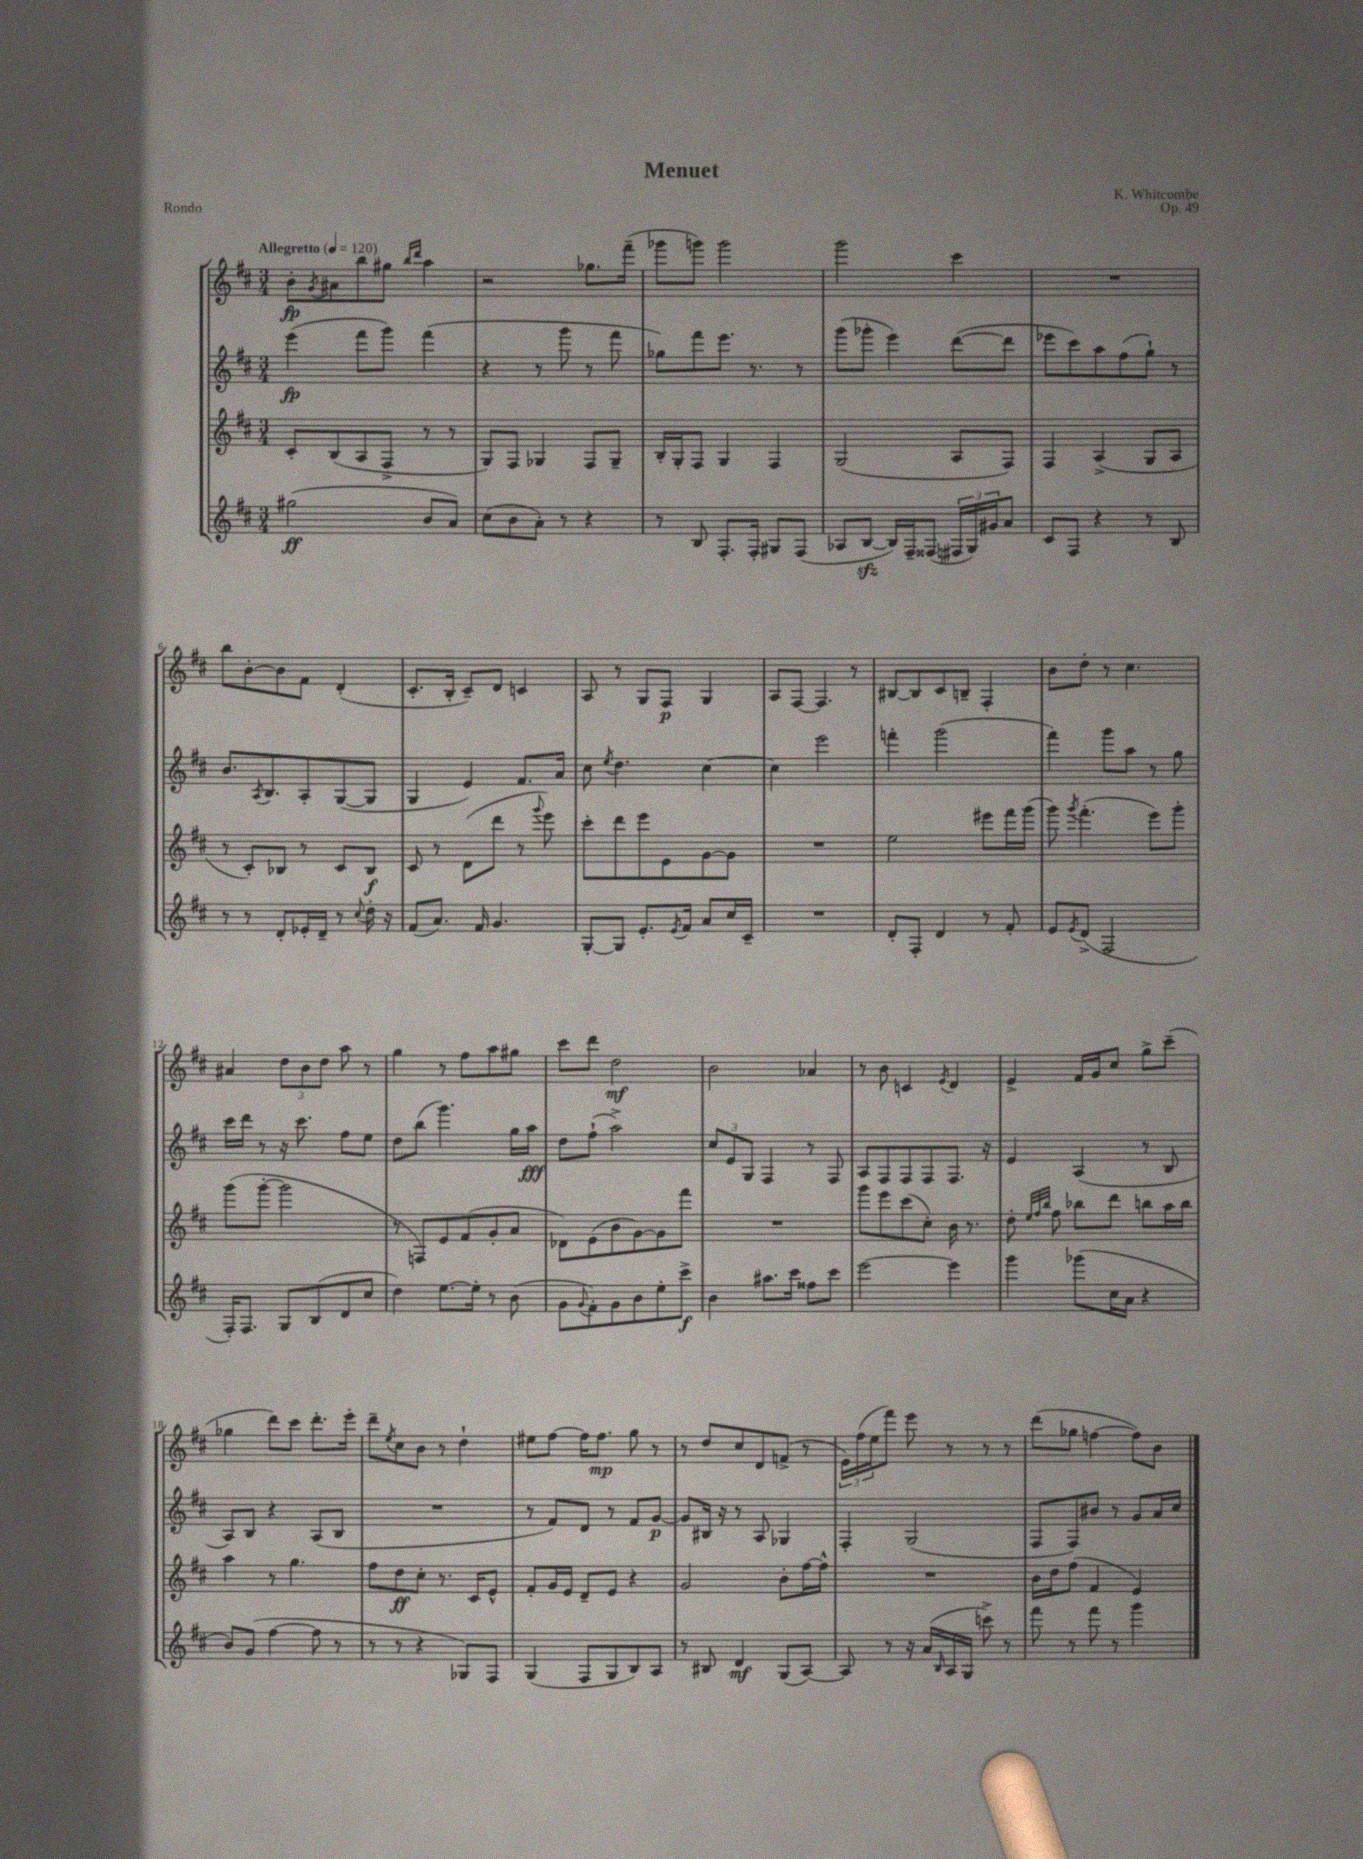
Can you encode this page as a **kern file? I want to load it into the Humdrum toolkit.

**kern	**kern	**kern	**kern
*staff4	*staff3	*staff2	*staff1
*clefG2	*clefG2	*clefG2	*clefG2
*k[f#c#]	*k[f#c#]	*k[f#c#]	*k[f#c#]
*M3/4	*M3/4	*M3/4	*M3/4
*MM120	*MM120	*MM120	*MM120
(2gg#	8c#'	(4eee	8b'
.	.	.	8qg
.	(8B	.	8a#
.	8A	8fff#	8bb
.	8F#^	8ggg)	8gg#
.	.	.	16qqbb
.	.	.	16qqddd
8b	8r	(4fff#	4aa
8a)	8r	.	.
=	=	=	=
(8cc#	8G)	4r	2r
8b	8F#	.	.
8a')	4G-	8r	.
8r	.	8ggg	.
4r	8F#	8r	8.gg-
.	8G-~	8fff#	.
.	.	.	(16fff#~
=	=	=	=
8r	16B'	8gg-)	8ggg-
.	16G'	.	.
8B	8F#	8fff#	8ggg)
8.F#'	4G	8.eee	2ggg
16F#'	.	8.r	.
8G#	4F#	.	.
(8F#	.	8r	.
=	=	=	=
8A-	(2G	(8ggg	2ggg
[8B	.	8ggg-'	.
16B])	.	4eee)	.
16F#~	.	.	.
(8F##	.	.	.
24F#	8A	([8ddd	4ccc#
24G)	.	.	.
24g#	.	.	.
8a	8F#)	8ddd]	.
=	=	=	=
8c#	4F#	8eee-	2.r
8F#	.	8ccc#)	.
4r	(4A^	8aa	.
.	.	(8ff#	.
8r	8G	8gg`)	.
8B	8A	8r	.
=	=	=	=
8r	8r	8.b	8bb
8r	8c#')	.	[8b'
.	.	8qA	.
.	.	8.B	.
8d'	8B-	.	8b]
16e-'	8r	8A'	8f#
16d~	.	.	.
8r	8c#	([8G	(4d'
8qqcc#	.	.	.
16dd'	8B-	8G]	.
16r	.	.	.
=	=	=	=
(8f#	8c#	4G	8.c#'
8.a)	8r	.	.
.	.	.	16B'
.	(8d	4e)	8c#~)
16f#	.	.	.
4.g	8ddd	.	8d
.	8r	8.f#	4c
.	8qqggg	.	.
.	8eee)	.	.
.	.	16a	.
=	=	=	=
[8G'	8ccc#'	8cc#	8A
.	.	8qee	.
8G]	8ddd	4.dd	8r
8.e'	8eee	.	8G
.	8e	.	8F#
8qe	.	.	.
16f#	.	.	.
8a	[8g	[4cc#	4G
16cc#	8g]	.	.
16c#~	.	.	.
=	=	=	=
2.r	2.r	4cc#]	8A
.	.	.	[8F#
.	.	2eee	4.F#]
.	.	.	8r
=	=	=	=
8d'	2ee	4fff'	[8B#
8F#'	.	.	8B#]
4d	.	(2ggg	8c#
.	.	.	8B~
8r	8eee#	.	4F#'
8f#'	16fff#	.	.
.	(16ggg	.	.
=	=	=	=
8e	8ggg)	4fff#)	8b
8qe	8qggg	.	.
(8d^	(4.fff#'	.	8dd'
2F#	.	8ggg	8r
.	.	8aa	4.cc#
.	8eee)	8r	.
.	8ggg'	8gg	.
=	=	=	=
16F#')	(8ggg	16ccc#	4a#
8.F#	.	16ddd	.
.	[8ggg'	8r	.
8G	2ggg]	16r	12dd
.	.	8.ccc#	.
.	.	.	12b
(8B	.	.	.
.	.	.	12dd
8d	.	8ff#	8aa
8cc#	.	8ee	8r
=	=	=	=
4dd)	8r	8dd	4gg
.	8F)	(8bb	.
[8.ee	8e	4.ggg)	8r
.	(8f#	.	8ff#
16ee']	.	.	.
8r	8g'	.	8aa
(8b	8a	16gg	8gg#
.	.	16aa	.
=	=	=	=
8g	8d-)	8dd	8ccc#
8qqg	.	.	.
8f#')	(8e	(8ff#`	8ddd
8g	8b	2aa^)	2dd
8b	[8g)	.	.
8ee'	8g]	.	.
8ccc#^	8fff#	.	.
=	=	=	=
4b	2.r	12cc#	2b
.	.	12e	.
.	.	12G	.
8.aa#	.	4F#	.
16ccc#	.	.	.
8ff##	.	8r	4a-
8ccc#	.	8F#	.
=	=	=	=
[2eee	8ggg	8A	8r
.	8eee	8F#	8b
.	(8ccc#	8F#	4c
.	8cc#')	8F#	.
.	.	.	8qe
4eee]	16b	8.F#	4d
.	8.r	.	.
.	.	16r	.
=	=	=	=
4ggg	8dd'	4e	4e^
.	32qqee	.	.
.	32qqff#	.	.
.	32qqbb	.	.
.	8ff#	.	.
(8ggg-	8bb-	(4A	16f#
.	.	.	16g
16cc#	8ddd	.	8cc#
16a	.	.	.
4r	8bb	8r	8gg^
.	16aa	8B	(8ccc#~
.	16bb	.	.
=	=	=	=
8b)	4aa	8A)	4gg-
(8g	.	8B	.
[4ff#	8r	4r	8ddd)
.	4.gg	.	8ccc#
8ff#]	.	(8A	8.ddd'
8r	.	8B	.
.	.	.	16eee'
=	=	=	=
8r	8ff#	2.r	8ddd~
.	.	.	8qee
8r	8dd	.	8cc#
4r	8cc#'	.	8b
.	8.r	.	8r
8G-)	.	.	4dd`
.	16c#	.	.
8F#	8e^^	.	.
=	=	=	=
(4G	8f#'	8r	8ee#
.	16g	8f#)	[8ff#
.	16e	.	.
8F#	8d~	8d	16ff#]
.	.	.	8.ff#
8G	8e	8r	.
8B)	4r	8f#	8gg
8A	.	[8g	8r
=	=	=	=
8r	2g	8g]	8r
8B#	.	16B#	8dd
.	.	16r	.
4d	.	8r	8cc#
.	.	8A	8d
(8G	8b'	4G-	(8f^
[8A)	[16ff#	.	8r
.	16ff#^^]	.	.
=	=	=	=
8A]	2.r	4F#'	24e)
.	.	.	(24ff#
.	.	.	24ee
8r	.	.	8fff#)
16r	.	(2G	8eee
(16a	.	.	.
16qqB	.	.	.
16A	.	.	8r
16G	.	.	.
8ccc^)	.	.	8r
8r	.	.	8r
=	=	=	=
8fff#	16b	8F#	(8ddd
.	16dd	.	.
8r	(8ff#	8F#)	8gg-
8fff#	4f#	8b#	[4ff
8r	.	8r	.
4ggg	4e)	8g	8ff])
.	.	16a	8b
.	.	16cc#	.
==	==	==	==
*-	*-	*-	*-
